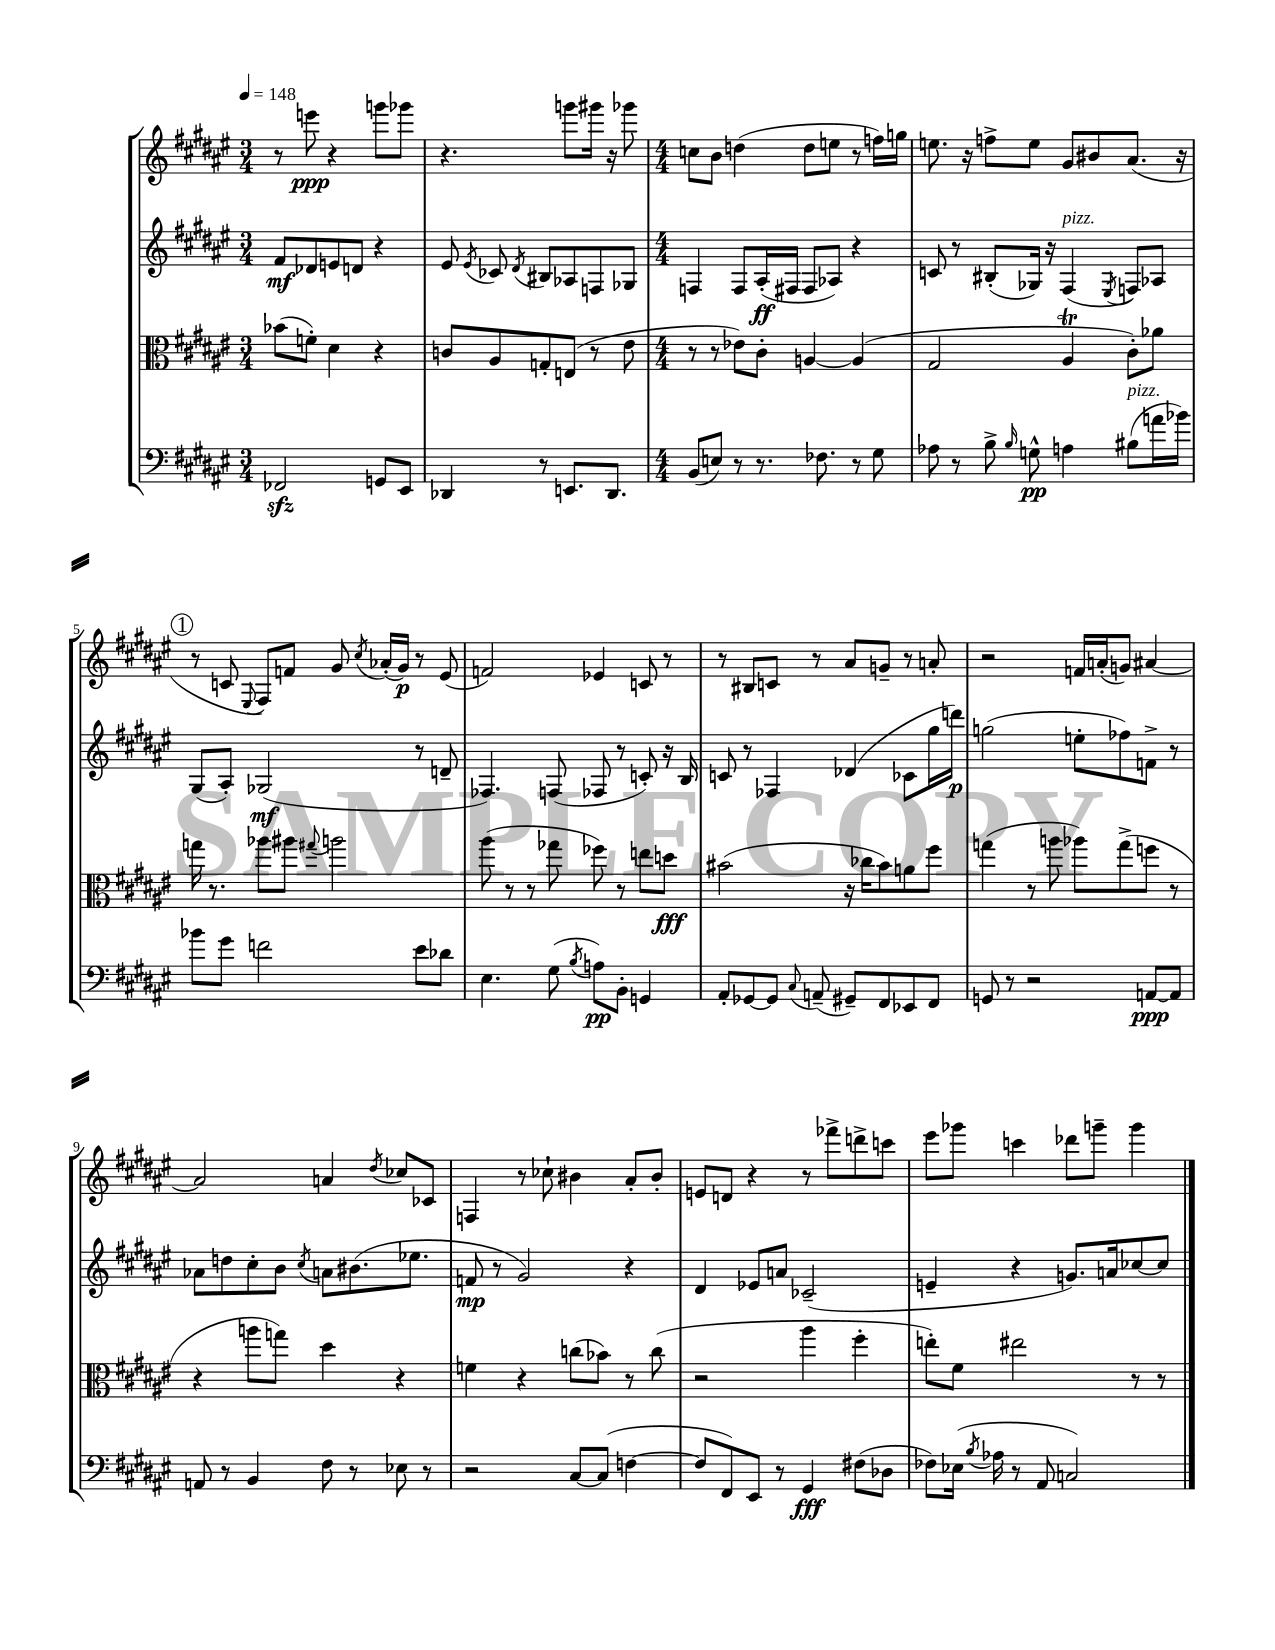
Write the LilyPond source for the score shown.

<<
\new StaffGroup <<
\new Staff = "s0" {
    \clef treble \key fis \major \numericTimeSignature \time 3/4 \tempo 4 = 148
    \autoBeamOff r8 e'''8\ppp r4 g'''8[ ges'''8] |
    r4. g'''8[ gis'''16] r16 ges'''8 |
    \numericTimeSignature \time 4/4 c''8[ b'8] d''4( d''8[ e''8] r8 f''16[) g''16] |
    e''8. r16 f''8[-> e''8] gis'8[ bis'8 ais'8.]( r16 |
    \mark \markup { \circle "1" } r8 c'8 \appoggiatura { eis8 } fis8[) f'8] gis'8 \acciaccatura { cis''8 } aes'16[-.( gis'16]\p) r8 eis'8( |
    f'2) ees'4 c'8 r8 |
    r8 bis8[ c'8] r8 ais'8[ g'8]-- r8 a'8-. |
    r2 f'16[ a'16-.( g'8]) ais'4~ |
    ais'2 a'4 \acciaccatura { dis''8 } ces''8[ ces'8] |
    f4 r8 ces''8-! bis'4 ais'8[-. bis'8]-. |
    e'8[ d'8] r4 r8 fes'''8[-> d'''8-> c'''8] |
    eis'''8[ ges'''8] c'''4 des'''8[ g'''8]-- g'''4 \bar "|." |
}
\new Staff = "s1" {
    \clef treble \key fis \major \numericTimeSignature \time 3/4
    \autoBeamOff fis'8[\mf des'8 e'8 d'8] r4 |
    eis'8 \acciaccatura { eis'8 } ces'8 \acciaccatura { dis'8 } bis8[ aes8 f8 ges8] |
    \numericTimeSignature \time 4/4 f4 f8[ ais16-.\ff( fis16] fis8[ aes8]) r4 |
    c'8 r8 bis8[-.( ges16]) r16 fis4^\markup { \italic "pizz." }( \acciaccatura { eis8 } f8[) aes8] |
    \mark \markup { \circle "1" } gis8[( ais8]-.) ges2\mf( r8 d'8-- |
    fes4.) f8( fes8 r8 c'8-.) r16 b16 |
    c'8 r8 fes4 des'4( ces'8[ gis''16 d'''16]\p) |
    g''2( e''8[-. fes''8) f'8]-> r8 |
    aes'8[ d''8 cis''8-. b'8] \acciaccatura { cis''8 } a'8[ bis'8.( ees''8.] |
    f'8\mp r8 gis'2) r4 |
    dis'4 ees'8[ a'8] ces'2--( |
    e'4-- r4 g'8.[) a'16 ces''8~ ces''8] \bar "|." |
}
\new Staff = "s2" {
    \clef alto \key fis \major \numericTimeSignature \time 3/4
    \autoBeamOff bes'8[( f'8]-.) dis'4 r4 |
    c'8[ ais8 g8-. e8]( r8 eis'8 |
    \numericTimeSignature \time 4/4 r8 r8 ees'8[) cis'8]-. a4~ a4( |
    gis2 ais4\trill cis'8[-.) aes'8] |
    \mark \markup { \circle "1" } g''16 r8. aes''8[ ais''8] \appoggiatura { gis''8 } a''2 |
    ais''8( r8 r8 ges''8 fes''8) r8 e''8[ d''8]\fff |
    bis'2( r16 ces''16[ bis'8) a'8 fis''8] |
    g''4( r8 a''8 aes''8[) g''8->( f''8] r8 |
    r4 a''8[ g''8]) dis''4 r4 |
    f'4 r4 c''8[( bes'8]) r8 c''8( |
    r2 ais''4 fis''4-. |
    e''8[-.) fis'8] eis''2 r8 r8 \bar "|." |
}
\new Staff = "s3" {
    \clef bass \key fis \major \numericTimeSignature \time 3/4
    \autoBeamOff fes,2\sfz g,8[ eis,8] |
    des,4 r8 e,8.[ des,8.] |
    \numericTimeSignature \time 4/4 b,8[( e8]) r8 r8. fes8. r8 gis8 |
    aes8 r8 b8-> \grace { b16 } g8-^\pp a4 bis8[^\markup { \italic "pizz." }( a'16 bes'16]) |
    \mark \markup { \circle "1" } bes'8[ gis'8] f'2 eis'8[ des'8] |
    eis4. gis8( \acciaccatura { b8 } a8[\pp) b,8]-. g,4 |
    ais,8[-. ges,8~ ges,8] \appoggiatura { cis8 } a,8--( gis,8[--) fis,8 ees,8 fis,8] |
    g,8 r8 r2 a,8[~\ppp a,8] |
    a,8 r8 b,4 fis8 r8 ees8 r8 |
    r2 cis8[~ cis8]( f4~ |
    f8[ fis,8) eis,8] r8 gis,4\fff fis8[( des8] |
    fes8[) ees16]( \acciaccatura { b8 } aes16 r8 ais,8 c2) \bar "|." |
}
>>
>>
